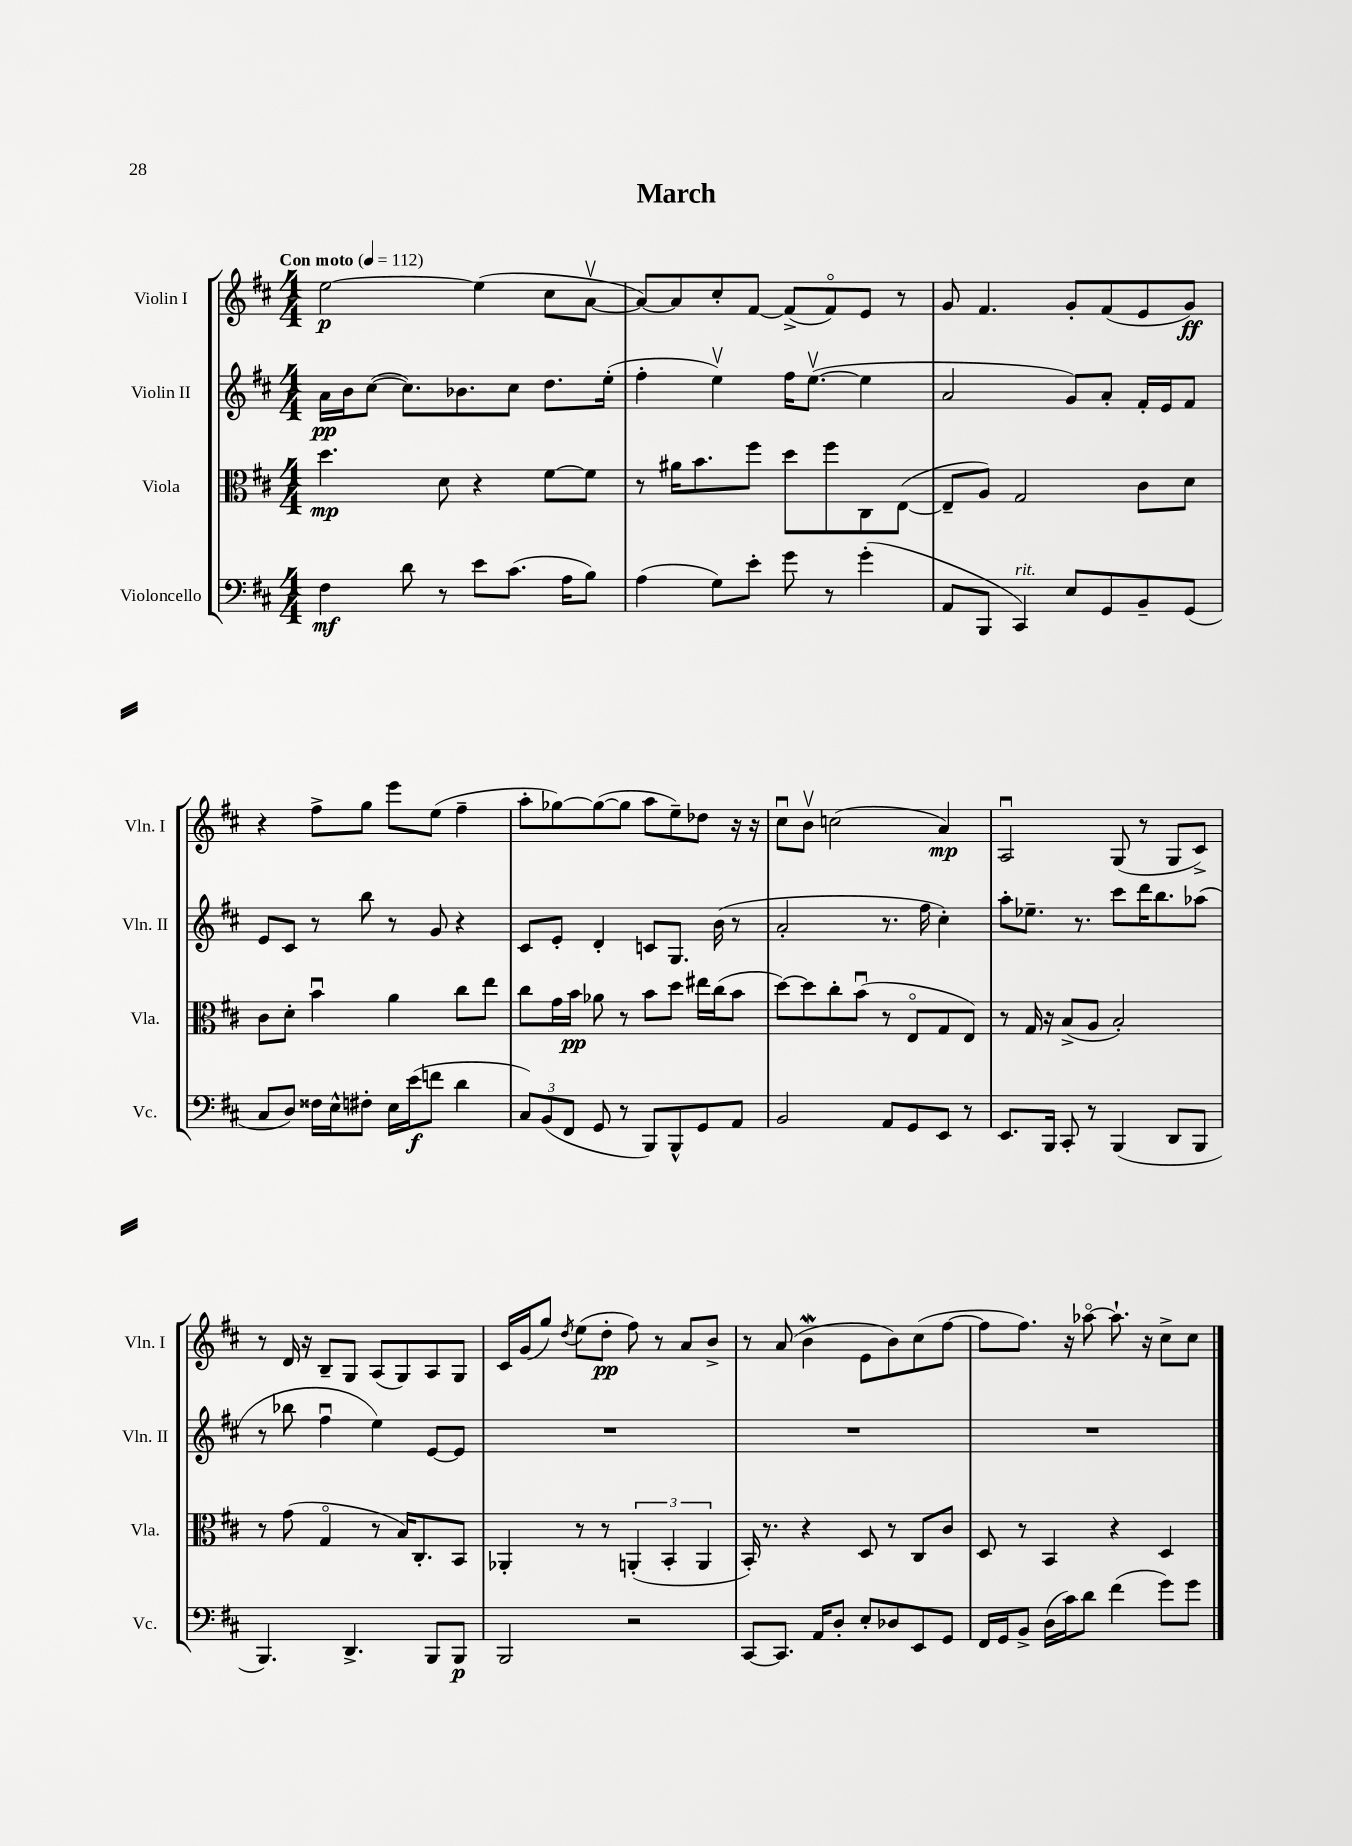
\header { title = "March" }
<<
\new StaffGroup <<
\new Staff = "s0" \with { instrumentName = "Violin I" shortInstrumentName = "Vln. I" } {
    \clef treble \key d \major \numericTimeSignature \time 4/4 \tempo "Con moto" 4 = 112
    e''2~\p e''4( cis''8 a'8~\upbow |
    a'8~) a'8 cis''8-. fis'8~ fis'8->( fis'8\flageolet) e'8 r8 |
    g'8 fis'4. g'8-. fis'8( e'8 g'8\ff) |
    r4 fis''8-> g''8 e'''8 e''8( fis''4-- |
    a''8-. ges''8~) ges''8~( ges''8 a''8 e''8--) des''8 r16 r16 |
    cis''8\downbow b'8\upbow c''2( a'4\mp) |
    a2\downbow g8( r8 g8 cis'8->) |
    r8 d'16 r16 b8-- g8 a8( g8) a8 g8 |
    cis'16 g'16( g''8) \acciaccatura { d''8 } e''8( d''8-.\pp fis''8) r8 a'8 b'8-> |
    r8 a'8( b'4\mordent e'8 b'8) cis''8( fis''8~ |
    fis''8 fis''8.) r16 aes''8~\flageolet aes''8.-! r16 cis''8-> cis''8 \bar "|." |
}
\new Staff = "s1" \with { instrumentName = "Violin II" shortInstrumentName = "Vln. II" } {
    \clef treble \key d \major \numericTimeSignature \time 4/4
    a'16\pp b'16 cis''8~( cis''8.) bes'8. cis''8 d''8. e''16-.( |
    fis''4-. e''4\upbow) fis''16 e''8.~\upbow( e''4 |
    a'2 g'8) a'8-. fis'16-. e'16 fis'8 |
    e'8 cis'8 r8 b''8 r8 g'8 r4 |
    cis'8 e'8-. d'4-. c'8 g8. b'16( r8 |
    a'2-. r8. fis''16 cis''4-.) |
    a''8-. ees''8.-- r8. cis'''8 d'''16 b''8. aes''8( |
    r8 bes''8 fis''4\downbow e''4) e'8~ e'8 |
    R1 |
    R1 |
    R1 \bar "|." |
}
\new Staff = "s2" \with { instrumentName = "Viola" shortInstrumentName = "Vla." } {
    \clef alto \key d \major \numericTimeSignature \time 4/4
    d''4.\mp d'8 r4 fis'8~ fis'8 |
    r8 ais'16 b'8. fis''8 d''8 fis''8 cis8 e8~( |
    e8-- a8) g2 cis'8 d'8 |
    cis'8 d'8-. b'4\downbow a'4 cis''8 e''8 |
    cis''8 g'16 b'16\pp aes'8 r8 b'8 d''8 eis''16 cis''16( b'8 |
    d''8~) d''8 cis''8-. b'8\downbow( r8 e8\flageolet g8 e8) |
    r8 g16 r16 b8->( a8 b2-.) |
    r8 g'8( g4\flageolet r8 b16) cis8.-. b,8 |
    aes,4-. r8 r8 \tuplet 3/2 { a,4-.( b,4-. a,4 } |
    b,16-.) r8. r4 d8 r8 cis8 cis'8 |
    d8 r8 b,4 r4 d4 \bar "|." |
}
\new Staff = "s3" \with { instrumentName = "Violoncello" shortInstrumentName = "Vc." } {
    \clef bass \key d \major \numericTimeSignature \time 4/4
    fis4\mf d'8 r8 e'8 cis'8.( a16 b8) |
    a4( g8) e'8-. g'8 r8 g'4-.( |
    a,8 b,,8 cis,4^\markup { \italic "rit." }) e8 g,8 b,8-- g,8( |
    cis8 d8) fisis16 e16-^ fis8-. e16 e'16\f( f'8 d'4 |
    \tuplet 3/2 { cis8) b,8( fis,8 } g,8 r8 b,,8) b,,8-^ g,8 a,8 |
    b,2 a,8 g,8 e,8 r8 |
    e,8. b,,16 cis,8-. r8 b,,4( d,8 b,,8 |
    b,,4.) d,4.-> b,,8 b,,8\p |
    b,,2 r2 |
    cis,8~ cis,8. a,16 d8-. e8-. des8 e,8 g,8 |
    fis,16 g,16 b,8-> d16( cis'16) d'8 fis'4( g'8) g'8 \bar "|." |
}
>>
>>
\layout { \context { \Score \remove "Bar_number_engraver" } }
